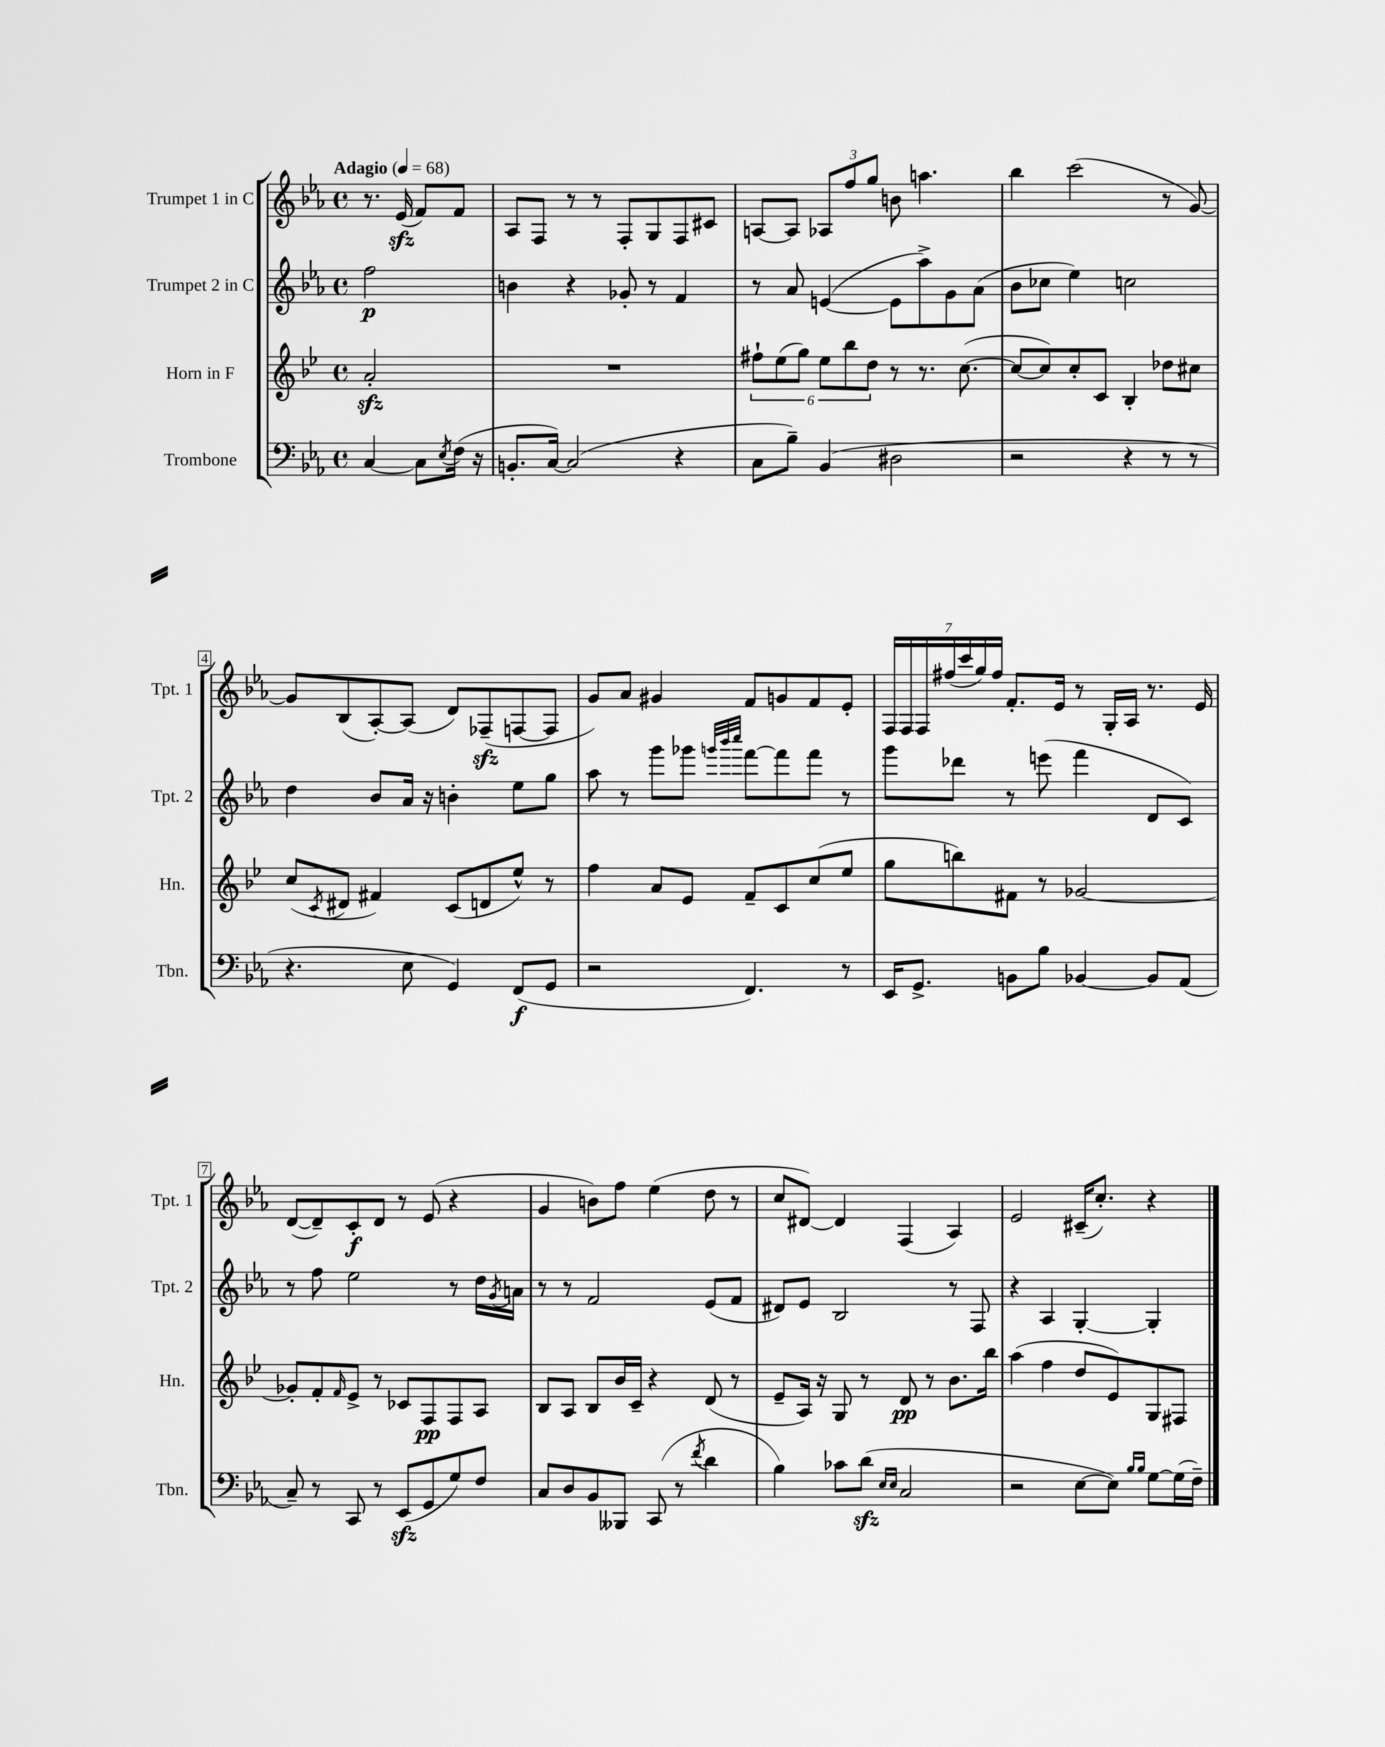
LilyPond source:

<<
\new StaffGroup <<
\new Staff = "s0" \with { instrumentName = "Trumpet 1 in C" shortInstrumentName = "Tpt. 1" } {
    \clef treble \key ees \major \defaultTimeSignature \time 4/4 \partial 2 \tempo "Adagio" 4 = 68
    r8. ees'16\sfz( f'8) f'8 |
    aes8 f8 r8 r8 f8-. g8 f8 cis'8 |
    a8~ a8 \tuplet 3/2 { aes8 f''8 g''8 } b'8 a''4. |
    bes''4 c'''2( r8 g'8~) |
    g'8 bes8( aes8~-.) aes8( d'8) fes8--\sfz( f8~ f8 |
    g'8) aes'8 gis'4 f'8 g'8 f'8 ees'8-. |
    \tuplet 7/4 { f16 f16 f16 fis''16( c'''16 g''16) fis''16 } f'8.-. ees'16 r8 g16-. aes16 r8. ees'16 |
    d'8~( d'8--) c'8-.\f d'8 r8 ees'8( r4 |
    g'4 b'8) f''8 ees''4( d''8 r8 |
    c''8 dis'8~) dis'4 f4( aes4) |
    ees'2 cis'16--( c''8.-.) r4 \bar "|." |
}
\new Staff = "s1" \with { instrumentName = "Trumpet 2 in C" shortInstrumentName = "Tpt. 2" } {
    \clef treble \key ees \major \defaultTimeSignature \time 4/4 \partial 2
    f''2\p |
    b'4 r4 ges'8-. r8 f'4 |
    r8 aes'8 e'4~( e'8 aes''8->) g'8 aes'8( |
    bes'8 ces''8 ees''4) c''2 |
    d''4 bes'8 aes'16 r16 b'4-. ees''8 g''8 |
    aes''8 r8 g'''8 ges'''8 \grace { g'''32 bes'''32 c''''32 } f'''8~ f'''8 f'''8 r8 |
    g'''8 des'''8 r8 e'''8( f'''4 d'8 c'8) |
    r8 f''8 ees''2 r8 d''16 \acciaccatura { g'8 } a'16 |
    r8 r8 f'2 ees'8( f'8 |
    dis'8) ees'8 bes2 r8 f8 |
    r4 aes4 g4~-. g4-. \bar "|." |
}
\new Staff = "s2" \with { instrumentName = "Horn in F" shortInstrumentName = "Hn." } {
    \clef treble \key bes \major \defaultTimeSignature \time 4/4 \partial 2
    a'2-.\sfz |
    R1 |
    \tuplet 6/4 { fis''8-! ees''8( g''8) ees''8 bes''8 d''8 } r8 r8. c''8.~( |
    c''8~ c''8) c''8-. c'8 bes4-. des''8 cis''8 |
    c''8( \acciaccatura { c'8 } dis'8 fis'4) c'8( d'8 ees''8-^) r8 |
    f''4 a'8 ees'8 f'8-- c'8 c''8( ees''8 |
    g''8 b''8) fis'8 r8 ges'2~ |
    ges'8-. f'8-. \grace { f'16 } ees'8-> r8 ces'8 f8\pp f8 a8 |
    bes8 a8 bes8 bes'16 c'16-- r4 d'8( r8 |
    ees'8-- a16) r16 g8 r8 d'8\pp r8 bes'8. bes''16 |
    a''4( f''4 d''8 ees'8) g8 fis8 \bar "|." |
}
\new Staff = "s3" \with { instrumentName = "Trombone" shortInstrumentName = "Tbn." } {
    \clef bass \key ees \major \defaultTimeSignature \time 4/4 \partial 2
    c4~ c8 \acciaccatura { ees8 } f16( r16 |
    b,8.-. c16~) c2( r4 |
    c8 bes8--) bes,4( dis2 |
    r2 r4 r8 r8 |
    r4. ees8 g,4) f,8\f( g,8 |
    r2 f,4.) r8 |
    ees,16 g,8.-> b,8 bes8 bes,4~ bes,8 aes,8( |
    c8--) r8 c,8 r8 ees,8\sfz( g,8 g8) f8 |
    c8 d8 bes,8 beses,,8 c,8( r8 \acciaccatura { f'8 } d'4 |
    bes4) ces'8 d'8\sfz( \grace { ees16 ees16 } c2 |
    r2 ees8~ ees8) \grace { bes16 bes16 } g8~ g16( f16--) \bar "|." |
}
>>
>>
\layout { \context { \Score \override BarNumber.stencil = #(make-stencil-boxer 0.1 0.3 ly:text-interface::print) } }
